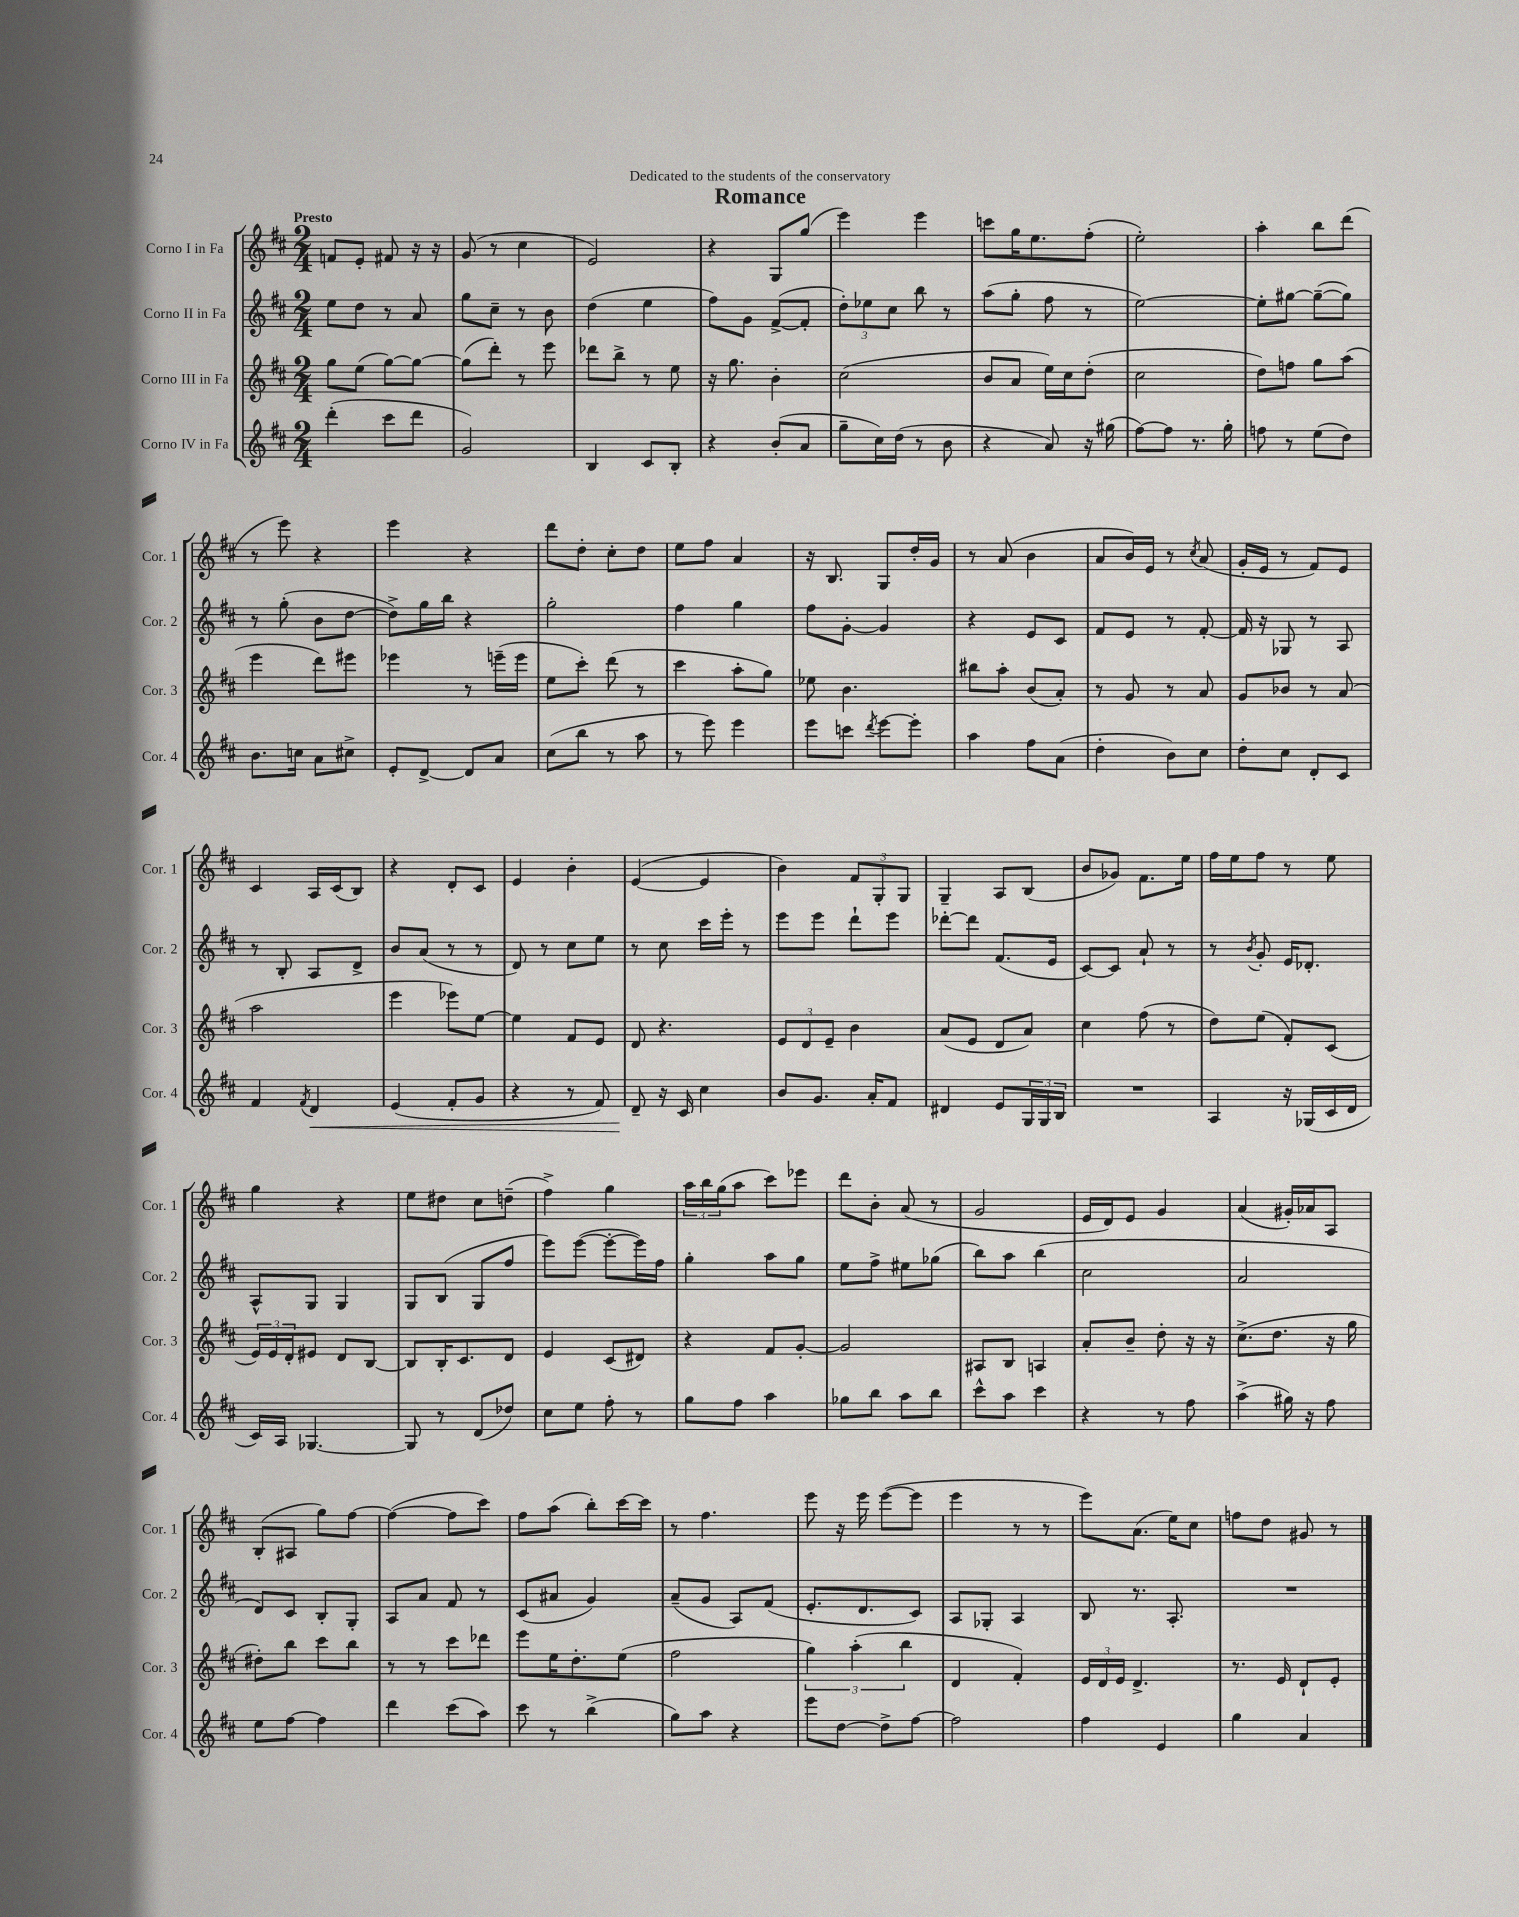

**kern	**kern	**kern	**kern
*staff4	*staff3	*staff2	*staff1
*clefG2	*clefG2	*clefG2	*clefG2
*k[f#c#]	*k[f#c#]	*k[f#c#]	*k[f#c#]
*M2/4	*M2/4	*M2/4	*M2/4
(4ddd'	8gg	8ee	8f
.	(8ee	8dd	8e'
8ccc#	[8gg)	8r	8f#
8ddd	8gg_	8a	16r
.	.	.	16r
=	=	=	=
2g)	(8gg]	8gg	(8g
.	8ddd')	8cc#~	8r
.	8r	8r	4cc#
.	8eee	8b	.
=	=	=	=
4B	8ddd-	(4dd	2e)
.	8bb^	.	.
8c#	8r	4ee	.
8B'	8ee	.	.
=	=	=	=
4r	16r	8ff#)	4r
.	8.gg	.	.
.	.	8g	.
(8b'	4b'	([8f#^	8G
8a	.	8f#']	(8gg
=	=	=	=
8gg~	(2cc#	12dd')	4eee)
.	.	12ee-	.
16cc#)	.	.	.
.	.	12cc#	.
(16dd	.	.	.
8r	.	8bb	4eee
8b	.	8r	.
=	=	=	=
4r	8b	(8aa	8ccc
.	8a	8gg'	16gg
.	.	.	8.ee
8a)	16ee)	8ff#	.
.	16cc#	.	.
16r	(8dd'	8r	(8ff#'
(16gg#	.	.	.
=	=	=	=
[8ff#)	2cc#	[2ee)	2ee')
8ff#]	.	.	.
8.r	.	.	.
16gg'	.	.	.
=	=	=	=
8ff	8dd)	8ee']	4aa'
8r	8ff	[8gg#	.
(8ee	8gg	(8gg#~_	8bb
8dd)	(8aa	8gg#])	(8ddd
=	=	=	=
8.b	4eee	8r	8r
.	.	(8gg'	8eee)
16cc	.	.	.
8a	8ddd)	8b	4r
8cc#^	8eee#	[8dd	.
=	=	=	=
8e'	4eee-	8dd^])	4eee
[8d^	.	16gg	.
.	.	16bb	.
8d]	8r	4r	4r
8a	(16eee~	.	.
.	16eee	.	.
=	=	=	=
(8cc#	8ee	2gg'	8ddd
8bb	8ccc#')	.	8dd'
8r	(8ddd	.	8cc#'
8aa	8r	.	8dd
=	=	=	=
8r	4ccc#	4ff#	8ee
8eee)	.	.	8ff#
4eee	8aa'	4gg	4a
.	8gg)	.	.
=	=	=	=
8eee	8ee-	8ff#	16r
.	.	.	8.B
8ccc	4.b	[8g'	.
8qddd	.	.	.
[8eee	.	4g]	8G
8eee']	.	.	16dd'
.	.	.	16g
=	=	=	=
4aa	8bb#	4r	8r
.	8aa'	.	(8a
8ff#	(8b	8e	4b
(8a	8a')	8c#	.
=	=	=	=
4dd'	8r	8f#	8a
.	8g	8e	16b)
.	.	.	16e
8b)	8r	8r	8r
.	.	.	8qcc#
8cc#	8a	[8f#'	(8a
=	=	=	=
8dd'	8g	16f#]	16g'
.	.	16r	16e
8cc#	8b-	8G-	8r
8d'	8r	8r	8f#)
8c#	(8a	8A	8e
=	=	=	=
4f#	2aa	8r	4c#
.	.	8B'	.
8qf#	.	.	.
4d	.	8A	16A
.	.	.	(16c#
.	.	8d^	8B)
=	=	=	=
(4e	4eee	8b	4r
.	.	(8a	.
8f#'	8eee-)	8r	8d'
8g	[8ee	8r	8c#
=	=	=	=
4r	4ee]	8d)	4e
.	.	8r	.
8r	8f#	8cc#	4b'
8f#)	8e	8ee	.
=	=	=	=
8d~	8d	8r	([4e
16r	4.r	8cc#	.
16c#	.	.	.
4cc#	.	16ccc#	4e]
.	.	16eee'	.
.	.	8r	.
=	=	=	=
8b	12e	8eee	4b)
.	12d	.	.
8.g	.	8eee	.
.	12e~	.	.
.	4b	8ddd`	12f#
16a'	.	.	.
.	.	.	12G'
8f#	.	8eee	.
.	.	.	12G
=	=	=	=
4d#	(8a	[8ddd-'	4G~
.	8e	8ddd-]	.
8e	8d	(8.f#	8A
24G	8a)	.	(8B
24G	.	.	.
.	.	16e	.
24B	.	.	.
=	=	=	=
2r	4cc#	[8c#)	8b
.	.	8c#]	8g-)
.	(8ff#	8a`	8.f#
.	8r	8r	.
.	.	.	16ee
=	=	=	=
4A	8dd)	8r	16ff#
.	.	.	16ee
.	.	8qb	.
.	(8ee	8g'	8ff#
16r	8f#')	16e	8r
(16G-	.	8.d-'	.
16c#	(8c#	.	8ee
16d	.	.	.
=	=	=	=
16c#)	24e)	8A^^	4gg
.	24e	.	.
16A	.	.	.
.	24d'	.	.
[4.G-	8e#	8G	.
.	8d	4G	4r
.	[8B	.	.
=	=	=	=
8G-]	8B]	8G	8ee
8r	16B'	(8B	8dd#
.	8.c#	.	.
(8d	.	8G	8cc#
8dd-)	8d	8ff#	(8dd~
=	=	=	=
8cc#	4e	8eee)	4ff#^)
8ee	.	([8eee	.
8ff#'	(8c#	8eee'_	4gg
8r	8d#)	16eee])	.
.	.	16ff#	.
=	=	=	=
8gg	4r	4gg'	24aa
.	.	.	24bb
.	.	.	(24gg
8ff#	.	.	8aa
4aa	8f#	8aa	8ccc#)
.	[8g'	8gg	8eee-
=	=	=	=
8gg-	2g]	8ee	8ddd
8bb	.	8ff#^	8b'
8aa	.	8ee#	(8a
8bb	.	(8gg-	8r
=	=	=	=
8ccc#^^	8A#	8bb)	2g
8aa	8B	8aa	.
4ccc#	4A	(4bb	.
=	=	=	=
4r	8a'	2cc#	16e
.	.	.	16d)
.	8b~	.	8e
8r	8dd'	.	4g
8ff#	16r	.	.
.	16r	.	.
=	=	=	=
(4aa^	(8.cc#^	2a	(4a
.	8.dd	.	.
16gg#)	.	.	16g#')
16r	.	.	16a-
8ff#	16r	.	8A
.	16gg	.	.
=	=	=	=
8ee	8dd#')	8d)	(8B'
[8ff#	8bb	8c#	8A#
4ff#]	8ccc#	8B'	8gg)
.	8bb	8G'	[8ff#
=	=	=	=
4ddd	8r	8A	(4ff#_
.	8r	8a	.
(8ccc#	8ccc#	8f#	8ff#]
8aa)	8ddd-	8r	8ccc#)
=	=	=	=
8ccc#	8eee	(8c#	8ff#
8r	16ee	8a#	(8aa
.	8.dd'	.	.
(4bb^	.	4g)	8bb')
.	(8ee	.	[16ccc#
.	.	.	16ccc#]
=	=	=	=
8gg)	2ff#	(8a~	8r
8aa	.	8g	4.ff#
4r	.	8A)	.
.	.	(8f#	.
=	=	=	=
8eee	6gg)	8.e'	8eee
[8dd	.	.	16r
.	(6aa'	.	.
.	.	8.d	16eee
8dd^]	.	.	([8eee
.	6bb	.	.
[8ff#	.	8c#)	8eee]
=	=	=	=
2ff#]	4d	8A	4eee
.	.	8G-'	.
.	4f#')	4A	8r
.	.	.	8r
=	=	=	=
4ff#	24e	8B	8eee)
.	24d	.	.
.	24e	.	.
.	4.d^	8.r	(8.a
4e	.	.	.
.	.	8.A'	16ee)
.	.	.	8cc#
=	=	=	=
4gg	8.r	2r	8ff
.	.	.	8dd
.	16e	.	.
4a	8d`	.	8g#
.	8e'	.	8r
==	==	==	==
*-	*-	*-	*-
